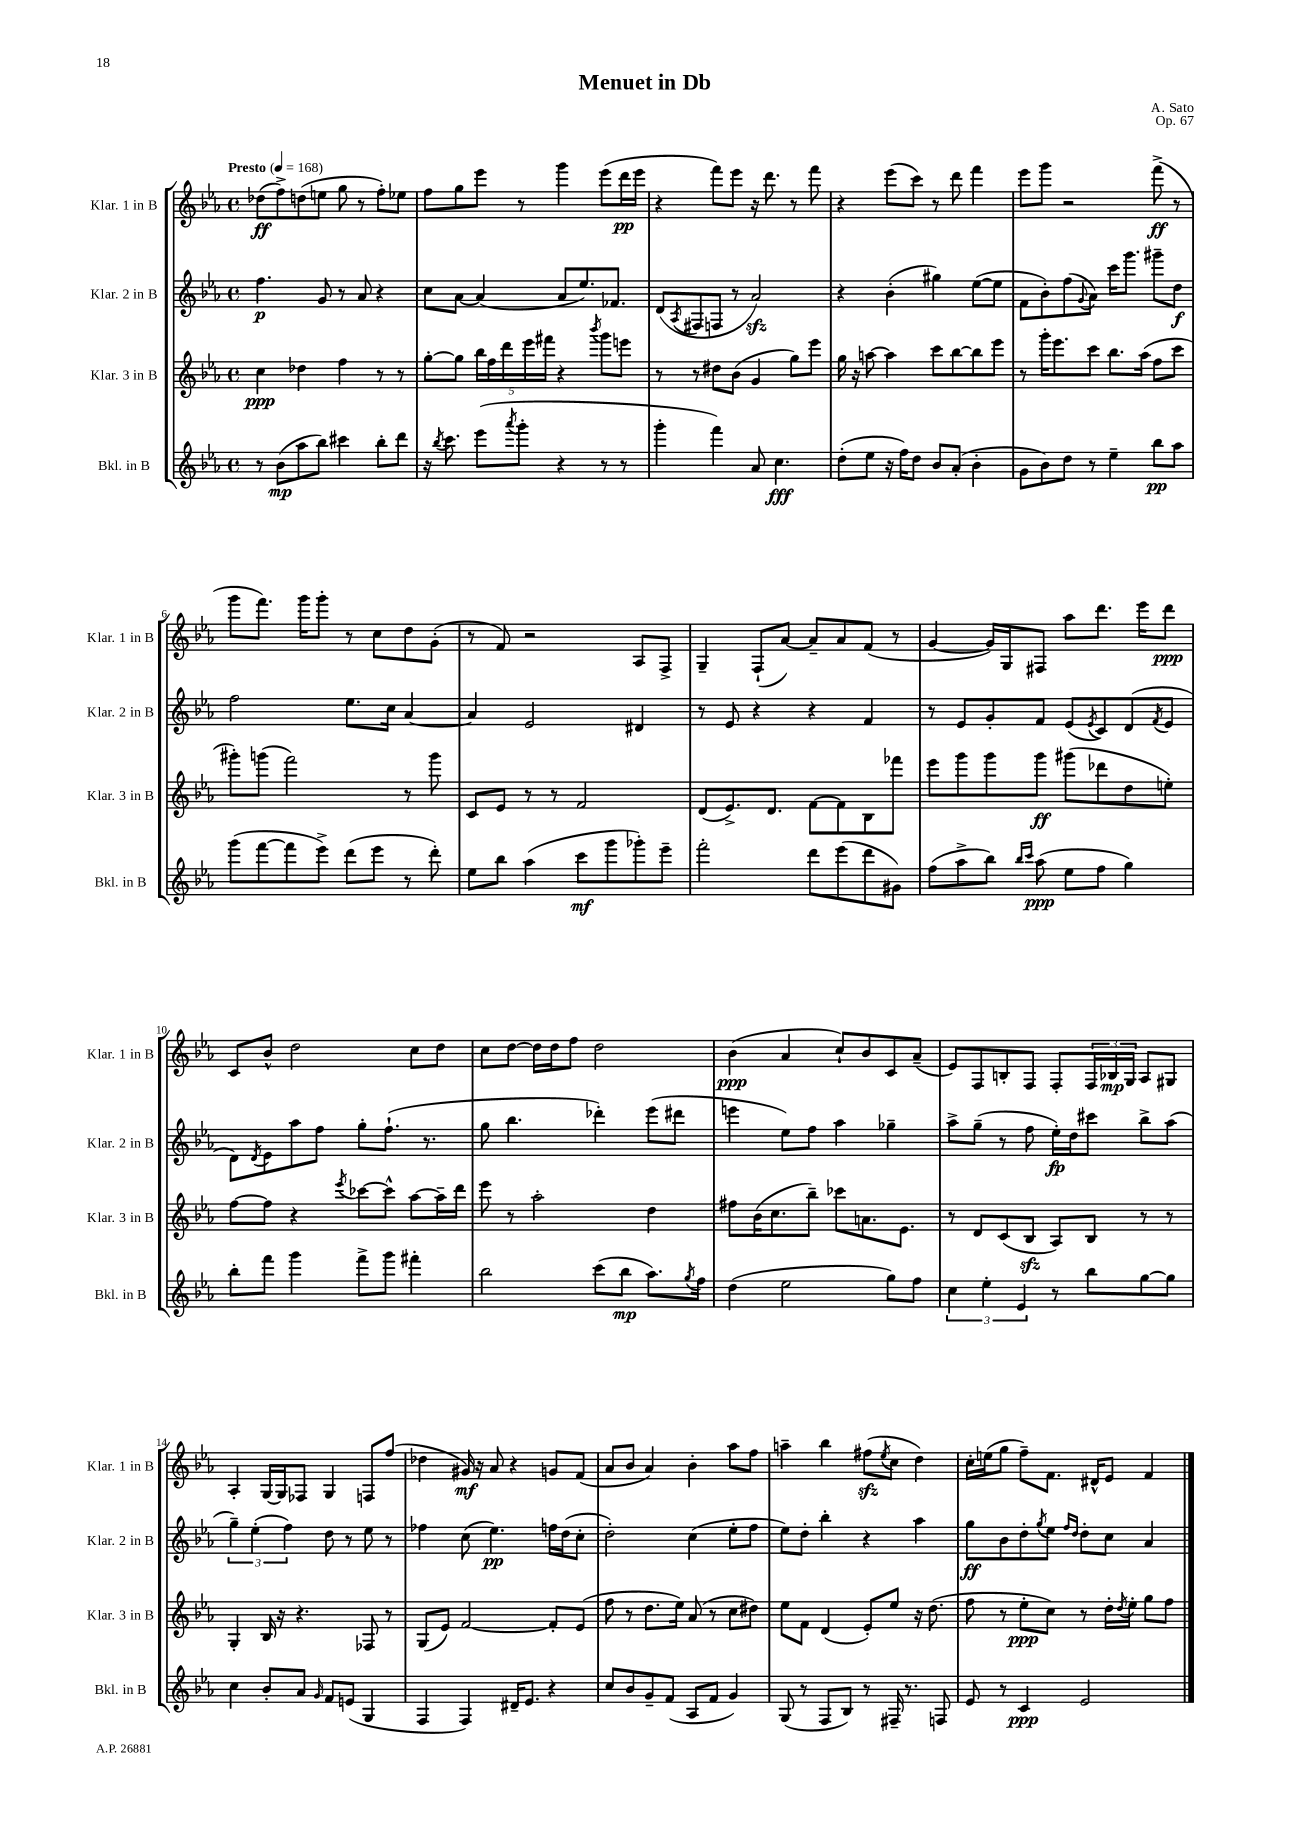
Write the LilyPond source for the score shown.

\header { title = "Menuet in Db" composer = "A. Sato" opus = "Op. 67" }
<<
\new StaffGroup <<
\new Staff = "s0" \with { instrumentName = "Klar. 1 in B" shortInstrumentName = "Klar. 1 in B" } {
    \clef treble \key ees \major \defaultTimeSignature \time 4/4 \tempo "Presto" 4 = 168
    des''8\ff( f''8->) d''8( e''8 g''8 r8 f''8-.) ees''8 |
    f''8 g''8 ees'''8 r8 g'''4 ees'''8( d'''16\pp ees'''16 |
    r4 f'''8) ees'''8 r16 d'''8. r8 f'''8 |
    r4 ees'''8( c'''8) r8 d'''8 f'''4 |
    ees'''8 g'''8 r2 f'''8->\ff( r8 |
    g'''8 f'''8.) g'''16 g'''8-. r8 c''8 d''8 g'8-.( |
    r8 f'8) r2 aes8 f8-> |
    g4-- f8-!( aes'8~) aes'8-- aes'8 f'8( r8 |
    g'4~ g'16) g16 fis8 aes''8 d'''8. ees'''16 d'''8\ppp |
    c'8 bes'8-^ d''2 c''8 d''8 |
    c''8 d''8~ d''16 d''16 f''8 d''2 |
    bes'4\ppp( aes'4 c''8-!) bes'8 c'8 aes'8--( |
    ees'8) f8 b8-. f8 f8-. \tuplet 3/2 { f16 bes16\mp g16 } aes8 gis8 |
    aes4-. g16~ g16 fes8 g4 f8 f''8( |
    des''4 gis'16\mf) r16 aes'8 r4 g'8 f'8( |
    aes'8 bes'8 aes'4) bes'4-. aes''8 f''8 |
    a''4-- bes''4 fis''8\sfz( \acciaccatura { ees''8 } c''8 d''4) |
    c''16-. e''16( g''8 f''8--) f'8. dis'16-^ ees'8 f'4 \bar "|." |
}
\new Staff = "s1" \with { instrumentName = "Klar. 2 in B" shortInstrumentName = "Klar. 2 in B" } {
    \clef treble \key ees \major \defaultTimeSignature \time 4/4
    f''4.\p g'8 r8 aes'8 r4 |
    c''8 aes'8~ aes'4( aes'8 ees''8.) fes'8. |
    d'8( \acciaccatura { aes8 } fis8 f8 r8 aes'2\sfz) |
    r4 bes'4-.( gis''4) ees''8~( ees''8 |
    f'8 bes'8-.) f''8( \appoggiatura { g'8 } aes'8) c'''16 g'''8. gis'''8-- d''8\f |
    f''2 ees''8. c''16 aes'4~ |
    aes'4 ees'2 dis'4 |
    r8 ees'8 r4 r4 f'4 |
    r8 ees'8 g'8-. f'8 ees'8( \acciaccatura { ees'8 } c'8) d'8( \acciaccatura { f'8 } ees'8 |
    d'8) \acciaccatura { d'8 } ees'8 aes''8 f''8 g''8-. f''8.-!( r8. |
    g''8 bes''4. des'''4-.) ees'''8( dis'''8 |
    e'''4 ees''8) f''8 aes''4 ges''4-- |
    aes''8-> g''8--( r8 f''8 ees''16-.\fp) d''16 cis'''8 bes''8-> aes''8( |
    \tuplet 3/2 { g''4--) ees''4-.( f''4) } d''8 r8 ees''8 r8 |
    fes''4 c''8( ees''4.\pp) f''16 d''16( c''8-. |
    d''2-.) c''4( ees''8-. f''8 |
    ees''8) d''8-. bes''4-. r4 aes''4 |
    g''8\ff bes'8 d''8-. \acciaccatura { g''8 } ees''8 \grace { f''16 d''16 } d''8-. c''8 aes'4 \bar "|." |
}
\new Staff = "s2" \with { instrumentName = "Klar. 3 in B" shortInstrumentName = "Klar. 3 in B" } {
    \clef treble \key ees \major \defaultTimeSignature \time 4/4
    c''4\ppp des''4 f''4 r8 r8 |
    g''8~-. g''8 \tuplet 5/4 { bes''16 f''16 d'''16 ees'''16 fis'''16 } r4 \acciaccatura { bes'''8 } g'''8 e'''8 |
    r8 r8 dis''8 bes'8( g'4 g''8) ees'''8 |
    g''16 r16 a''8~ a''4 c'''8 bes''8~ bes''8 ees'''8 |
    r8 g'''16-. ees'''8. c'''8 bes''8. aes''16( f''8 c'''8 |
    gis'''8-.) g'''8( f'''2) r8 g'''8 |
    c'8 ees'8 r8 r8 f'2 |
    d'8( ees'8.->) d'8. f'8~ f'8 bes8 fes'''8 |
    ees'''8 g'''8 g'''8 g'''8\ff gis'''8( des'''8 d''8 e''8-.) |
    f''8~ f''8 r4 \acciaccatura { ees'''8 } ces'''8~ ces'''8-^ aes''8~ aes''16-- d'''16 |
    ees'''8 r8 aes''2-. d''4 |
    fis''8 bes'16( c''8. bes''8--) ces'''8 a'8. ees'8. |
    r8 d'8 c'8( bes8\sfz aes8) bes8 r8 r8 |
    g4-. bes16 r16 r4. fes8 r8 |
    g8( ees'8) f'2~ f'8-. ees'8( |
    f''8 r8 d''8. ees''16) aes'8( r8 c''8 dis''8) |
    ees''8 f'8 d'4( ees'8-.) ees''8 r16 d''8.( |
    f''8 r8 ees''8-.\ppp c''8) r8 d''16-. \acciaccatura { d''8 } ees''16-. g''8 f''8 \bar "|." |
}
\new Staff = "s3" \with { instrumentName = "Bkl. in B" shortInstrumentName = "Bkl. in B" } {
    \clef treble \key ees \major \defaultTimeSignature \time 4/4
    r8 bes'8\mp( aes''8 bes''8) cis'''4 bes''8-. d'''8 |
    r16 \acciaccatura { bes''8 } c'''8. ees'''8( \acciaccatura { aes'''8 } g'''8-. r4 r8 r8 |
    g'''4-. f'''4) aes'8 c''4.\fff |
    d''8-.( ees''8 r16 f''16) d''8 bes'8 aes'8-.( bes'4-. |
    g'8 bes'8) d''8 r8 ees''4-- bes''8\pp aes''8 |
    g'''8( f'''8~ f'''8 ees'''8->) d'''8( ees'''8 r8 d'''8-.) |
    ees''8 bes''8 aes''4( c'''8\mf g'''8 ges'''8-.) ees'''8-- |
    f'''2-. d'''8 ees'''8( d'''8 gis'8) |
    f''8( aes''8-> bes''8) \grace { bes''16 c'''16 } aes''8\ppp( ees''8 f''8 g''4) |
    bes''8-. f'''8 g'''4 f'''8-> g'''8 fis'''4-. |
    bes''2 c'''8( bes''8\mp aes''8.) \acciaccatura { g''8 } f''16 |
    d''4( ees''2 g''8) f''8 |
    \tuplet 3/2 { c''4 ees''4-. ees'4 } r8 bes''8 g''8~ g''8 |
    c''4 bes'8-. aes'8 \grace { g'16 } f'8 e'8( g4 |
    f4 f4) dis'16-- ees'8. r4 |
    c''8 bes'8 g'8-- f'8( aes8 f'8 g'4) |
    g8( r8 f8 bes8) r8 fis16-- r8. f8 |
    ees'8 r8 c'4\ppp ees'2 \bar "|." |
}
>>
>>
